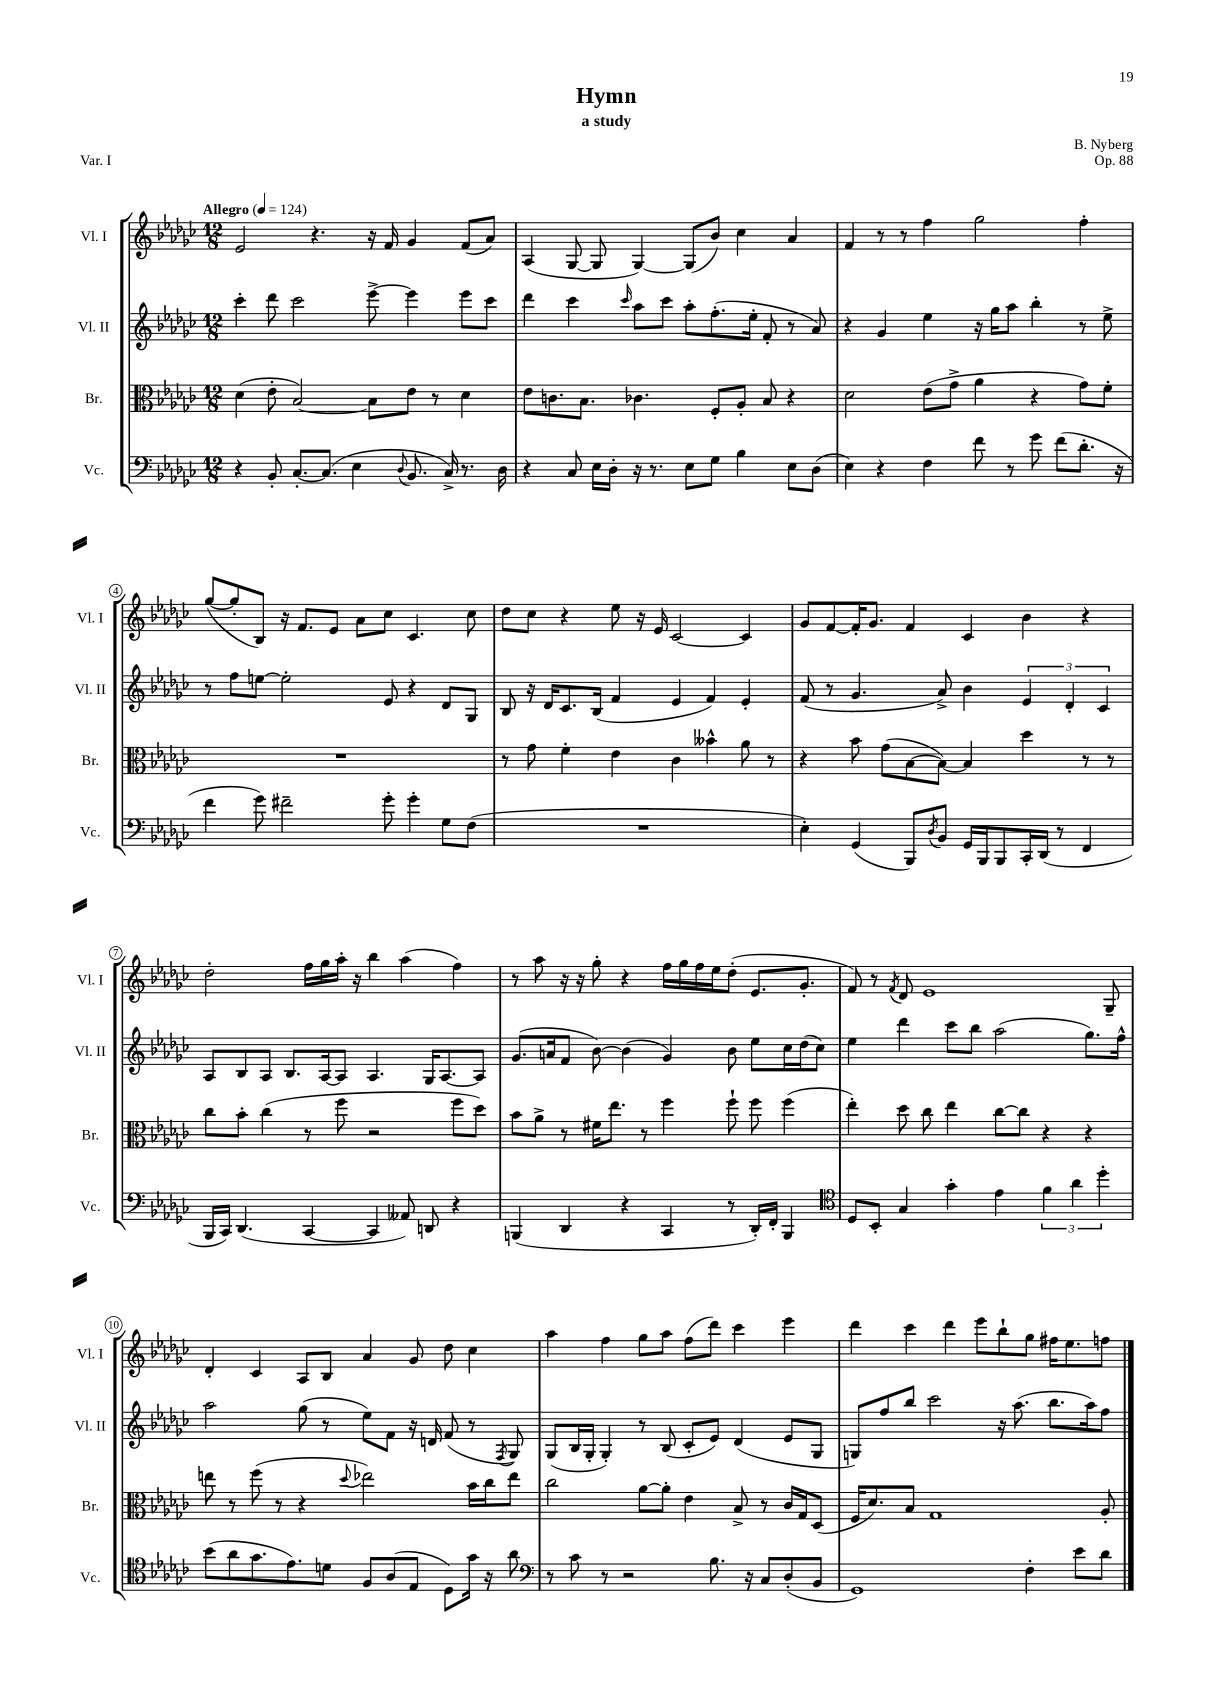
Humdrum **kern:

**kern	**kern	**kern	**kern
*part4	*part3	*part2	*part1
*staff4	*staff3	*staff2	*staff1
*I"Vc.	*I"Br.	*I"Vl. II	*I"Vl. I
*I'Vc.	*I'Br.	*I'Vl. II	*I'Vl. I
*clefF4	*clefC3	*clefG2	*clefG2
*k[b-e-a-d-g-c-]	*k[b-e-a-d-g-c-]	*k[b-e-a-d-g-c-]	*k[b-e-a-d-g-c-]
*M12/8	*M12/8	*M12/8	*M12/8
*MM124	*MM124	*MM124	*MM124
=1	=1	=1	=1
!	!	!	!LO:TX:a:B:t=Allegro
4r	(4d-\	4ccc-'\	2e-/
8BB-'/	8e-'\	8ddd-\	.
[8.C-'/L	[2B-/)	2ccc-\	.
.	.	.	4.r
(8.C-/J]	.	.	.
4E-\	.	.	.
.	8B-\L]	[8eee-^\	16r
.	.	.	16f/
8qqD-/	.	.	.
8.BB-/	8e-\J	4eee-\]	4g-/
.	8r	.	.
16C-^/)	.	.	.
8.r	4d-\	8eee-\L	(8f/L
.	.	8ccc-\J	8a-/J)
16D-\	.	.	.
=2	=2	=2	=2
4r	8e-\L	4ddd-\	(4A-/
.	8.cn\	.	.
8C-/	.	4ccc-\	[8G-/
.	8.B-\J	.	.
16E-\LL	.	.	8G-/]
16D-'\JJ	.	.	.
.	.	16qqccc-/	.
16r	4.c-X\	8aa-\L	[4G-/)
8.r	.	.	.
.	.	8ccc-\J	.
8E-\L	.	8aa-'\L	(8G-/L]
8G-\J	8F'/L	(8.ff'\	8b-/J)
4B-\	8A-'/J	.	4cc-\
.	.	16ee-'\Jk	.
.	8B-/	8f'/	.
8E-\L	4r	8r	4a-/
(8D-\J	.	8a-/)	.
=3	=3	=3	=3
4E-\)	2d-\	4r	4f/
4r	.	4g-/	8r
.	.	.	8r
4F\	(8e-\L	4ee-\	4ff\
.	8g-^\J	.	.
8f\	4a-\	16r	2gg-\
.	.	16gg-\KL	.
8r	.	8aa-\J	.
8g-\	4r	4bb-'\	.
(8f\L	.	.	.
8.d-'\J	8g-\L)	8r	4ff'\
.	8f'\J	8ee-^\	.
16r	.	.	.
!!LO:LB:g=z
=4	=4	=4	=4
4f\	1.r	8r	([8gg-/L
.	.	8ff\L	8gg-'/]
8g-\)	.	[8een\J	8B-/J)
2f#X~\	.	2ee'\]	16r
.	.	.	8.f/L
.	.	.	8e-/J
.	.	.	8a-\L
8g-'\	.	8e-/	8cc-\J
4g-'\	.	4r	4.c-/
8G-\L	.	8d-/L	.
(8F\J	.	8G-/J	8cc-\
=5	=5	=5	=5
1.r	8r	8B-/	8dd-\L
.	8g-\	16r	8cc-\J
.	.	16d-/KL	.
.	4f'\	8.c-/	4r
.	.	(16B-/Jk	.
.	4e-\	4f/	8ee-\
.	.	.	16r
.	.	.	16e-/
.	4c-\	4e-/	[2c-/
.	4b--X^^\	4f/)	.
.	8a-\	4e-'/	4c-/]
.	8r	.	.
=6	=6	=6	=6
4E-'\)	4r	(8f/	8g-/L
.	.	8r	[8f/
(4GG-/	8b-\	4.g-/	16f'/K]
.	.	.	8.g-/J
.	(8g-\L	.	.
8BBB-/L)	[8B-\	.	4f/
8qD-/	.	.	.
8BB-/J	8B-\J_)	8a-^/)	.
16GG-/LL	4B-/]	4b-\	4c-/
16BBB-/J	.	.	.
8BBB-/	.	.	.
16CC-'/L	4dd-\	6e-/	4b-\
(16DD-/JJ	.	.	.
8r	.	.	.
.	.	6d-'/	.
4FF/	8r	.	4r
.	.	6c-/	.
.	8r	.	.
!!LO:LB:g=z
=7	=7	=7	=7
16BBB-/LL	8cc-\L	8A-/L	2dd-'\
16CC-/JJ)	.	.	.
(4.DD-/	8b-'\J	8B-/	.
.	(4cc-\	8A-/J	.
.	.	8.B-/L	.
[4CC-/	8r	.	16ff\LL
.	.	[16A-/k	16gg-\
.	8ff\	8A-/J]	16aa-'\JJ
.	.	.	16r
4CC-/]	2r	4.A-/	4bb-\
8AA--X/)	.	.	(4aa-\
8DDn/	.	16G-/KL	.
.	.	[8.A-/	.
4r	8ff\L	.	4ff\)
.	8dd-\J)	8A-/J]	.
=8	=8	=8	=8
(4BBBn/	8b-\L	(8.g-/L	8r
.	8a-^\J	.	8aa-\
.	.	16an/k	.
4DD-/	8r	8f/J	16r
.	.	.	16r
.	16f#X\KL	[8b-\)	8gg-'\
.	8.ee-\J	.	.
4r	.	(4b-\]	4r
.	8r	.	.
4CC-/	4ff\	4g-/)	16ff\LL
.	.	.	16gg-\
.	.	.	16ff\
.	.	.	16ee-\J
8r	8ff`\	8b-\	(8dd-'\J
16DD-'/LL)	8ff\	8ee-\L	8.e-/L
16FF'/JJ	.	.	.
4BBB/	(4ff\	16cc-\L	.
.	.	(16dd-\J	8.g-'/J
.	.	8cc-\J)	.
=9	=9	=9	=9
*clefC4	*	*	*
8D-/L	4ee-'\)	4ee-\	8f/)
8BB-'/J	.	.	8r
.	.	.	8qf/
4G-/	8dd-\	4ddd-\	8d-/
.	8cc-\	.	1e-
4g-'\	4ee-\	8ccc-\L	.
.	.	8bb-\J	.
4e-\	[8cc-\L	(2aa-\	.
.	8cc-\J]	.	.
6f\	4r	.	.
6a-\	.	.	.
.	4r	8.gg-\L)	.
6dd-'\	.	.	.
.	.	.	8G-~/
.	.	16ff^^\Jk	.
!!LO:LB:g=z
=10	=10	=10	=10
(8b-\L	8een\	2aa-\	4d-'/
8a-\	8r	.	.
8.g-\	(8ff\	.	4c-/
.	8r	.	.
8.e-\)	.	.	.
.	4r	(8gg-\	8A-/L
8dn\J	.	8r	8B-/J
.	8qqdd-/	.	.
8F/L	2ee-X\)	8ee-\L)	4a-/
(8A-/	.	8f\J	.
8E-/J	.	16r	8g-/
.	.	16dn/	.
8D-\L)	.	(8f/	8dd-\
16g-\Jk	16b-\LL	8r	4cc-\
16r	16cc-\J	.	.
.	.	8qF/	.
8a-\	8ee-\J	8G-/)	.
=11	=11	=11	=11
*clefF4	*	*	*
8r	2cc-\	(8G-/L	4aa-\
8c-\	.	16B-/L	.
.	.	16G-'/JJ	.
8r	.	4G-'/)	4ff\
2r	.	.	.
.	[8a-\L	8r	8gg-\L
.	8a-'\J]	(8B-/	8aa-\J
.	4e-\	8c-'/L	(8ff\L
8.B-\	.	8e-/J)	8ddd-\J)
.	8B-^/	(4d-/	4ccc-\
16r	.	.	.
8C-/L	8r	.	.
(8D-'/	16c-/LL	8e-/L	4eee-\
.	16G-/J	.	.
8BB-/J	(8D-/J	8G-/J	.
=12	=12	=12	=12
1GG-)	16F/KL	8Gn/L)	4ddd-\
.	8.d-/)	.	.
.	.	8ff/	.
.	8B-/J	8bb-/J	4ccc-\
.	1G-	2ccc-\	.
.	.	.	4ddd-\
.	.	.	8eee-\L
.	.	16r	8bb-`\
.	.	(8.aa-\	.
4F'\	.	.	8gg-\J
.	.	8.bb-\L	16ff#X\KL
.	.	.	8.ee-\
8e-\L	.	.	.
.	.	16aa-\k)	.
8d-\J	8A-'/	8ff\J	8ffn\J
==	==	==	==
*-	*-	*-	*-
